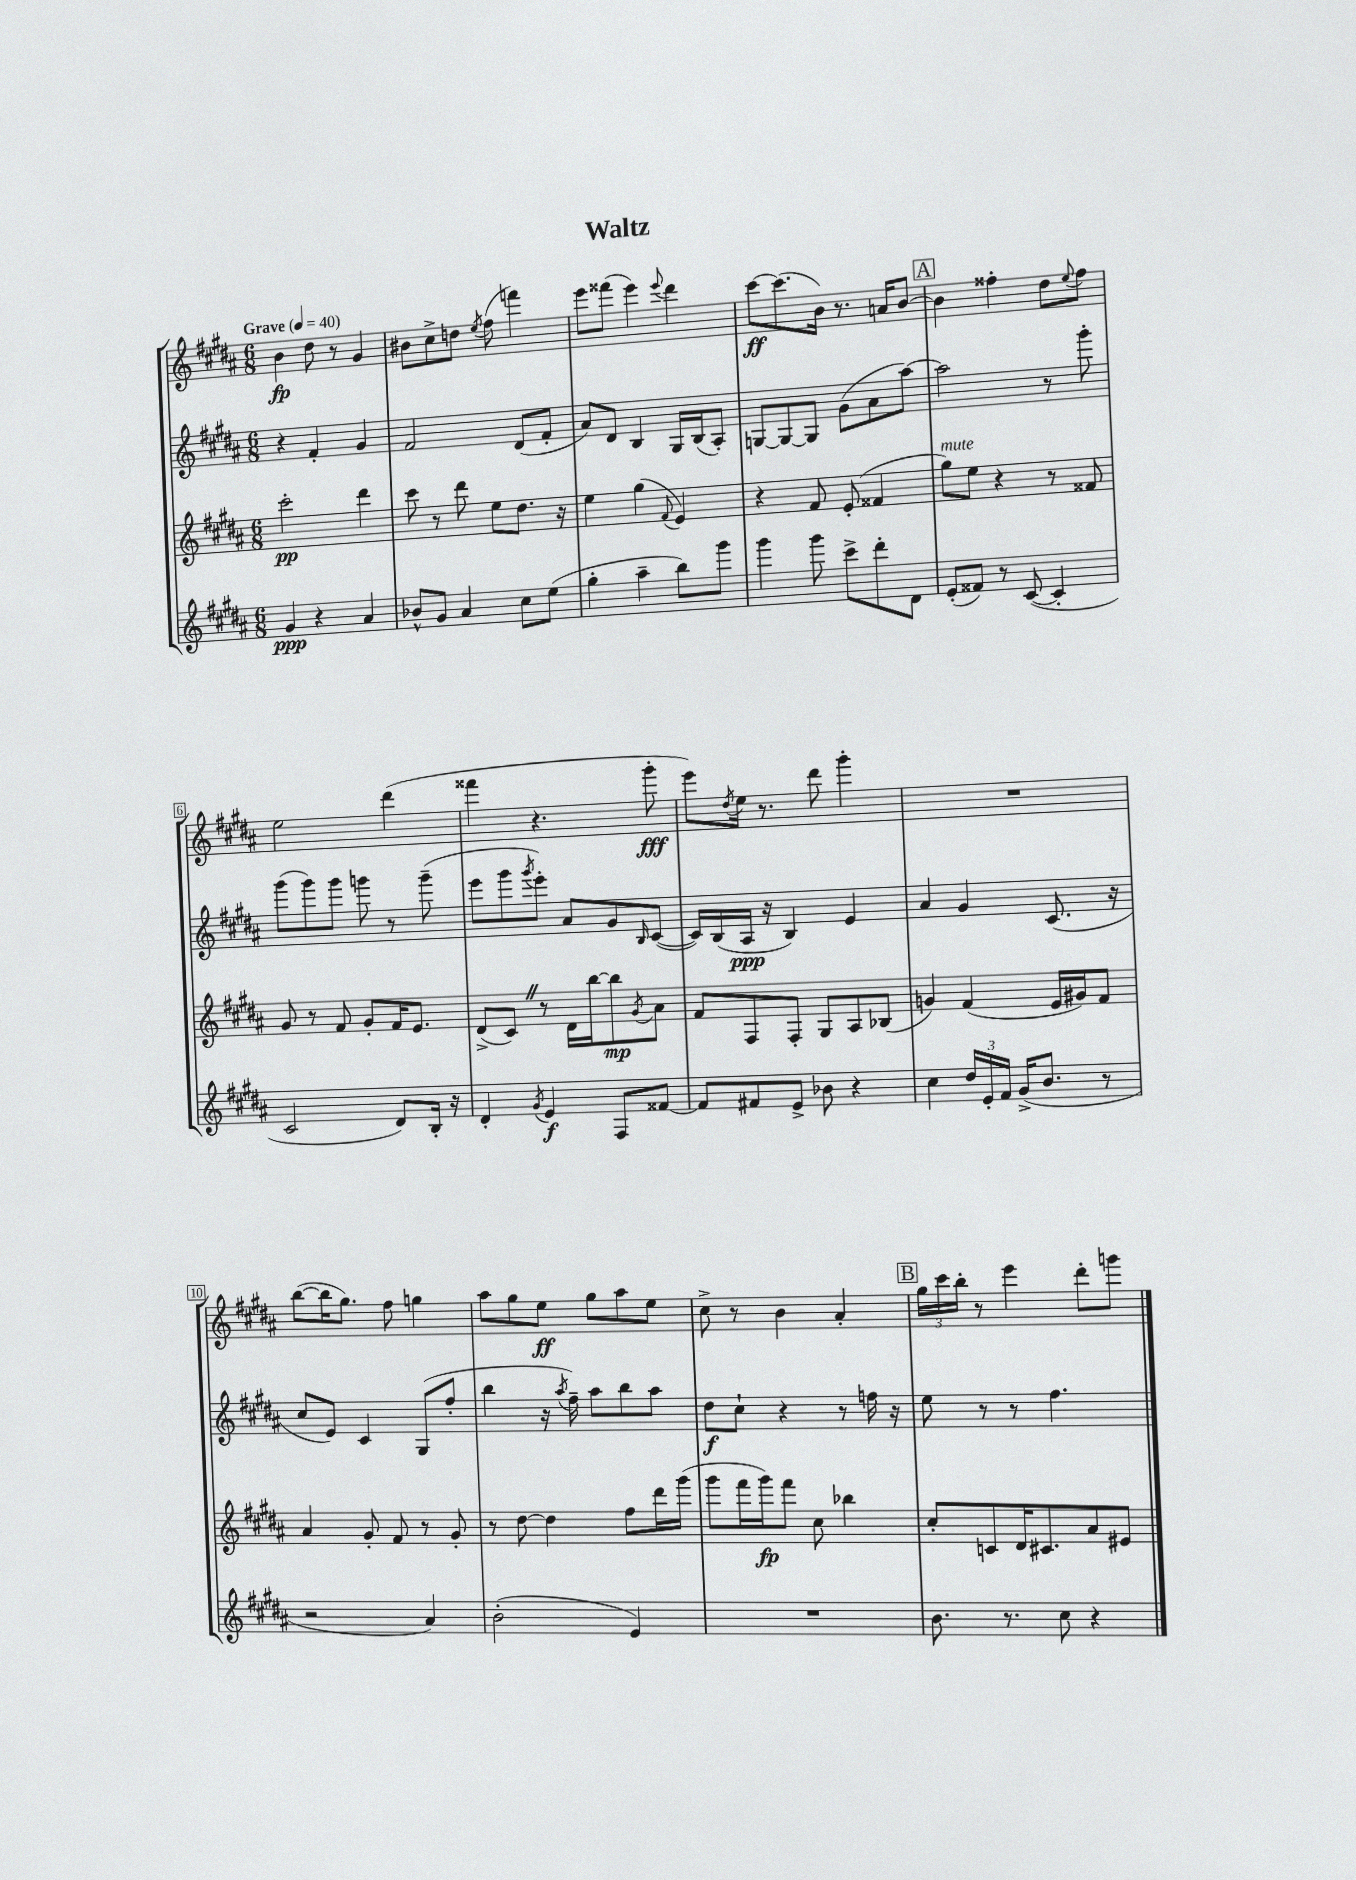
\header { title = "Waltz" }
<<
\new StaffGroup <<
\new Staff = "s0" {
    \clef treble \key b \major \numericTimeSignature \time 6/8 \tempo "Grave" 4 = 40
    b'4\fp dis''8 r8 gis'4 |
    bis'8 cis''8-> d''8 \acciaccatura { e''8 } fis''8( f'''4) |
    e'''8 fisis'''8( e'''4) \appoggiatura { e'''8 } dis'''4 |
    cis'''8~\ff cis'''8.( b'16) r8. a'16 b'8~ |
    \mark \markup { \box "A" } b'4 fisis''4-. dis''8 \appoggiatura { e''8 } fisis''8 |
    e''2 dis'''4( |
    fisis'''4 r4. gis'''8-.\fff |
    e'''8) \acciaccatura { dis''8 } e''16 r8. dis'''8 gis'''4-. |
    R2. |
    b''8~( b''16 gis''8.) fis''8 g''4 |
    ais''8 gis''8 e''8\ff gis''8 ais''8 e''8 |
    cis''8-> r8 b'4 ais'4-. |
    \mark \markup { \box "B" } \tuplet 3/2 { gis''16 cis'''16 b''16-. } r8 e'''4 dis'''8-. g'''8 \bar "|." |
}
\new Staff = "s1" {
    \clef treble \key b \major \numericTimeSignature \time 6/8
    r4 fis'4-. gis'4 |
    fis'2 dis'8( fis'8-. |
    ais'8) dis'8 b4 gis16 b16( ais8-.) |
    g8~ g8~ g8 gis'8( ais'8 ais''8~) |
    \mark \markup { \box "A" } ais''2 r8 gis'''8-. |
    gis'''8( gis'''8) gis'''8 g'''8 r8 g'''8--( |
    e'''8 gis'''8 \acciaccatura { gis'''8 } e'''8-.) ais'8 gis'8 \grace { b16 } cis'8~( |
    cis'16) b16( ais16\ppp r16 b4) e'4 |
    ais'4 gis'4 cis'8.( r16 |
    cis''8 e'8) cis'4 gis8( fis''8-. |
    b''4 r16 \acciaccatura { ais''8 } fis''16--) ais''8 b''8 ais''8 |
    dis''8\f cis''8-! r4 r8 f''16 r16 |
    \mark \markup { \box "B" } e''8 r8 r8 fis''4. \bar "|." |
}
\new Staff = "s2" {
    \clef treble \key b \major \numericTimeSignature \time 6/8
    cis'''2-.\pp dis'''4 |
    cis'''8 r8 dis'''8 e''8 dis''8. r16 |
    e''4 gis''4( \appoggiatura { fis'8 } e'4) |
    r4 fis'8 e'8-.( fisis'4 |
    \mark \markup { \box "A" } gis''8^\markup { \italic "mute" }) e''8 r4 r8 fisis'8 |
    gis'8 r8 fis'8 gis'8-. fis'16 e'8. |
    dis'8->( cis'8) \once \override BreathingSign.text = \markup { \musicglyph "scripts.caesura.straight" } \breathe r8 dis'16 b''16~ b''8\mp \acciaccatura { gis'8 } ais'8 |
    fis'8 fis8 fis8-. gis8 ais8 bes8( |
    g'4) fis'4( e'16 gis'16) fis'8 |
    ais'4 gis'8-. fis'8 r8 gis'8-. |
    r8 dis''8~ dis''4 fis''8 dis'''16 gis'''16( |
    gis'''8 fis'''16 gis'''16\fp) fis'''8 cis''8 bes''4 |
    \mark \markup { \box "B" } cis''8-. c'8 dis'16 cis'8. ais'8 eis'8 \bar "|." |
}
\new Staff = "s3" {
    \clef treble \key b \major \numericTimeSignature \time 6/8
    gis'4\ppp r4 ais'4 |
    bes'8-^ gis'8 ais'4 cis''8 e''8( |
    gis''4-. ais''4-- b''8) gis'''8 |
    gis'''4 gis'''8 cis'''8-> dis'''8-. dis'8 |
    \mark \markup { \box "A" } e'8-.( fisis'8) r8 cis'8~( cis'4-. |
    cis'2 dis'8) b16-. r16 |
    dis'4-. \acciaccatura { gis'8 } e'4\f fis8 fisis'8~ |
    fisis'8 fis'8 e'8-> bes'8 r4 |
    cis''4 \tuplet 3/2 { dis''16 e'16-. fis'16 } gis'16->( b'8. r8 |
    r2 ais'4) |
    b'2-.( e'4) |
    R2. |
    \mark \markup { \box "B" } b'8. r8. cis''8 r4 \bar "|." |
}
>>
>>
\layout { \context { \Score \override BarNumber.stencil = #(make-stencil-boxer 0.1 0.3 ly:text-interface::print) } }
